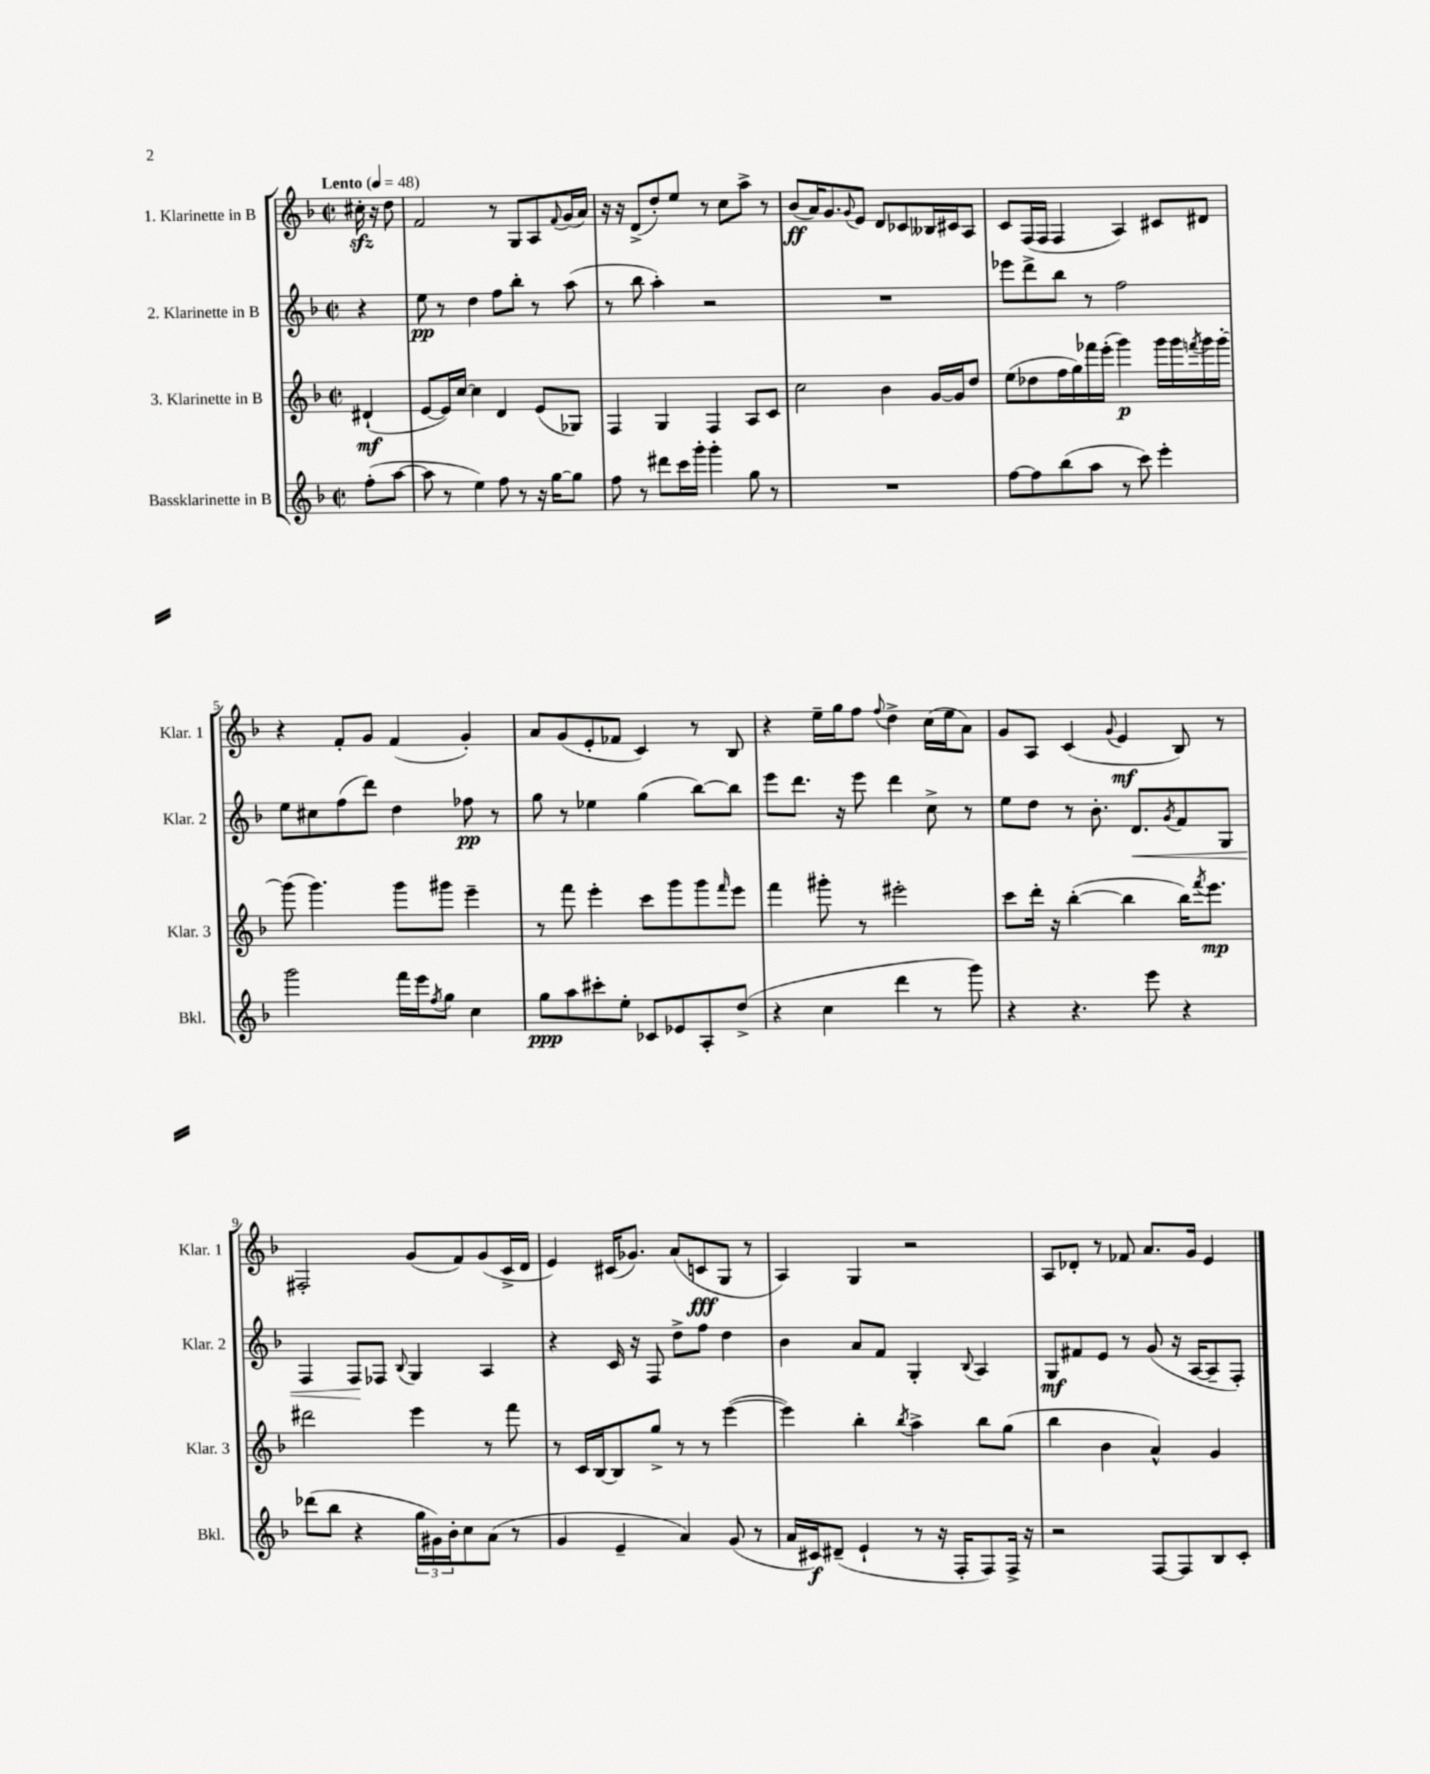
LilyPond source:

<<
\new StaffGroup <<
\new Staff = "s0" \with { instrumentName = "1. Klarinette in B" shortInstrumentName = "Klar. 1" } {
    \clef treble \key f \major \defaultTimeSignature \time 2/2 \partial 4 \tempo "Lento" 4 = 48
    cis''16-.\sfz r16 d''8 |
    f'2 r8 g8 a8 \appoggiatura { f'8 } g'16( a'16) |
    r16 r16 d'8->( d''8-.) e''8 r8 c''8 a''8-> r8 |
    bes'8\ff( a'16) g'8. \appoggiatura { g'8 } e'8 d'8 ces'8 beses16 cis'16 a8 |
    c'8 f16( f16 f4 a4) cis'8 dis'8 |
    r4 f'8-. g'8 f'4( g'4-.) |
    a'8 g'8( e'8-. fes'8 c'4) r8 bes8 |
    r4 e''16-- g''16 f''8 \appoggiatura { f''8 } d''4-> c''16( e''16 a'8) |
    g'8 a8 c'4( \appoggiatura { g'8 } e'4\mf bes8) r8 |
    fis2-. g'8( f'8) g'8( c'16-> d'16 |
    e'4) cis'16( ges'8.) a'8( c'8\fff g8 r8 |
    a4) g4 r2 |
    a8 des'8-. r8 fes'8 a'8. g'16 e'4 \bar "|." |
}
\new Staff = "s1" \with { instrumentName = "2. Klarinette in B" shortInstrumentName = "Klar. 2" } {
    \clef treble \key f \major \defaultTimeSignature \time 2/2 \partial 4
    r4 |
    e''8\pp r8 d''4 f''8 bes''8-. r8 a''8( |
    r8 bes''8 a''4-.) r2 |
    R1 |
    ees'''8 d'''8-> bes''8 r8 f''2 |
    e''8 cis''8 f''8( d'''8) d''4 fes''8\pp r8 |
    g''8 r8 ees''4 g''4( bes''8~) bes''8 |
    e'''8 d'''8. r16 e'''8 d'''4 c''8-> r8 |
    e''8 d''8 r8 bes'8.-. d'8.\< \acciaccatura { g'8 } f'8 g8 |
    f4 f8\! fes8 \appoggiatura { bes8 } g4 a4 |
    r4 c'16 r16 f8 d''8-> f''8 d''4 |
    bes'4 a'8 f'8 g4-. \appoggiatura { bes8 } a4 |
    g8\mf fis'8 e'8 r8 g'8( r16 a16~ a8-- f8-.) \bar "|." |
}
\new Staff = "s2" \with { instrumentName = "3. Klarinette in B" shortInstrumentName = "Klar. 3" } {
    \clef treble \key f \major \defaultTimeSignature \time 2/2 \partial 4
    dis'4-!\mf( |
    e'8~ e'16) c''16~ c''4 d'4 e'8( ges8) |
    f4 g4 f4 a8 c'8 |
    c''2 bes'4 g'16~ g'16 d''8 |
    e''8( des''8 f''16 g''16) fes'''16 e'''16-.( g'''4\p) g'''16 g'''16 \acciaccatura { f'''8 } g'''16 g'''16~-. |
    g'''8( g'''4.) g'''8 gis'''8 e'''4-- |
    r8 f'''8 e'''4-. c'''8 g'''8 g'''8 \grace { f'''16 } e'''8 |
    f'''4 gis'''8-. r8 eis'''2-. |
    c'''8 d'''16-. r16 bes''4~-.( bes''4 bes''16) \acciaccatura { f'''8 } e'''8.\mp |
    dis'''2 e'''4 r8 f'''8 |
    r8 c'16 bes16~ bes8 g''8-> r8 r8 e'''4~( |
    e'''4) bes''4-. \acciaccatura { bes''8 } a''4-> bes''8 g''8( |
    bes''4 bes'4 a'4-^) g'4 \bar "|." |
}
\new Staff = "s3" \with { instrumentName = "Bassklarinette in B" shortInstrumentName = "Bkl." } {
    \clef treble \key f \major \defaultTimeSignature \time 2/2 \partial 4
    f''8-.( a''8~ |
    a''8 r8 e''4) f''8 r8 r16 g''16~ g''8 |
    f''8 r8 dis'''8 c'''16 g'''16-. g'''4-. g''8 r8 |
    R1 |
    f''8~ f''8 bes''8( a''8 r8 c'''8) e'''4-. |
    g'''2 f'''16 e'''16 \acciaccatura { f''8 } g''8 c''4 |
    g''8\ppp a''8 cis'''8-. e''8-. ces'8 ees'8 a8-. d''8->( |
    r4 c''4 d'''4 r8 g'''8) |
    r4 r4. e'''8 r4 |
    des'''8( bes''8 r4 \tuplet 3/2 { g''16 gis'16) bes'16-. } c''8 a'8( r8 |
    g'4 e'4-- a'4) g'8( r8 |
    a'16 cis'16\f) dis'8--( e'4-! r8 r16 f16-. f8) f16-> r16 |
    r2 f8~ f8 bes8 c'8-. \bar "|." |
}
>>
>>
